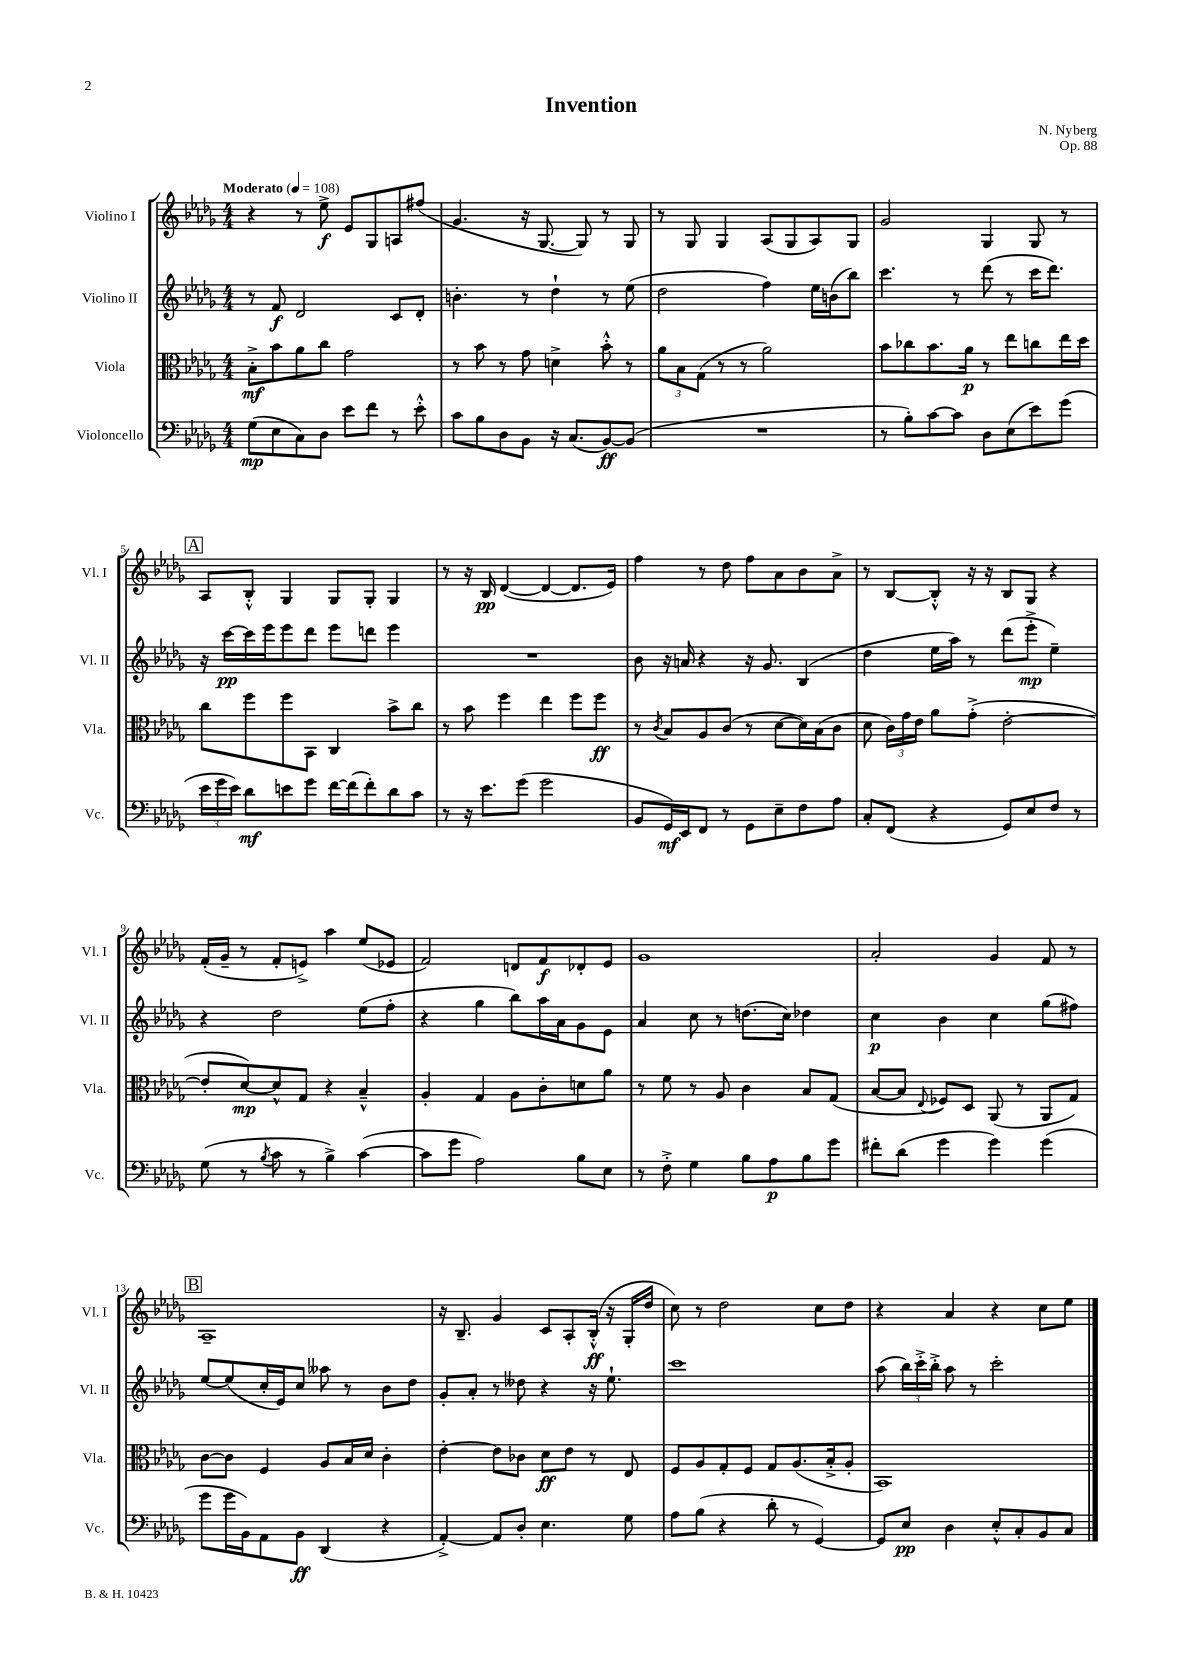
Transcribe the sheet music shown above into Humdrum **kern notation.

**kern	**dynam	**kern	**dynam	**kern	**dynam	**kern	**dynam
*part4	*part4	*part3	*part3	*part2	*part2	*part1	*part1
*staff4	*staff4	*staff3	*staff3	*staff2	*staff2	*staff1	*staff1
*I"Violoncello	*	*I"Viola	*	*I"Violino II	*	*I"Violino I	*
*I'Vc.	*	*I'Vla.	*	*I'Vl. II	*	*I'Vl. I	*
*clefF4	*	*clefC3	*	*clefG2	*	*clefG2	*
*k[b-e-a-d-g-]	*	*k[b-e-a-d-g-]	*	*k[b-e-a-d-g-]	*	*k[b-e-a-d-g-]	*
*M4/4	*	*M4/4	*	*M4/4	*	*M4/4	*
*MM108	*	*MM108	*	*MM108	*	*MM108	*
=1	=1	=1	=1	=1	=1	=1	=1
!	!	!	!	!	!	!LO:TX:a:B:t=Moderato	!
(8G-\L	mp	8B-'^\L	mf	8r	.	4r	.
8E-\	.	8b-\	.	8f/	f	.	.
8C\)	.	8a-\	.	2d-/	.	8r	.
8D-\J	.	8cc\J	.	.	.	8ee-^\	f
8e-\L	.	2g-\	.	.	.	8e-/L	.
8f\J	.	.	.	.	.	8G-/	.
8r	.	.	.	8c/L	.	8An/	.
8e-'^^\	.	.	.	8d-'/J	.	(8ff#X/J	.
=2	=2	=2	=2	=2	=2	=2	=2
8c\L	.	8r	.	4.bn'\	.	4.g-/	.
8B-\	.	8b-\	.	.	.	.	.
8D-\	.	8r	.	.	.	.	.
8BB-\J	.	8g-\	.	8r	.	16r	.
.	.	.	.	.	.	[8.G-/	.
16r	.	4dn^\	.	4dd-`\	.	.	.
(8.C/L	.	.	.	.	.	.	.
.	.	.	.	.	.	8G-/])	.
[8BB-/)	ff	8b-'^^\	.	8r	.	8r	.
(8BB-/J]	.	8r	.	(8ee-\	.	8G-/	.
=3	=3	=3	=3	=3	=3	=3	=3
1r	.	12a-\L	.	2dd-\	.	8r	.
.	.	12B-\	.	.	.	.	.
.	.	.	.	.	.	8G-/	.
.	.	(12G-\J	.	.	.	.	.
.	.	8r	.	.	.	4G-/	.
.	.	8r	.	.	.	.	.
.	.	2a-\)	.	4ff\)	.	(8A-/L	.
.	.	.	.	.	.	8G-/	.
.	.	.	.	16ee-\LL	.	8A-/)	.
.	.	.	.	(16bn\J	.	.	.
.	.	.	.	8bb-\J)	.	8G-/J	.
=4	=4	=4	=4	=4	=4	=4	=4
8r	.	8b-\L	.	4.ccc\	.	2g-/	.
8B-'\L)	.	8cc-X\	.	.	.	.	.
[8c\	.	8.b-\	.	.	.	.	.
8c\J]	.	.	.	8r	.	.	.
.	.	16a-\Jk	p	.	.	.	.
8D-\L	.	8r	.	(8ddd-\	.	4G-/	.
(8E-\	.	8ee-\L	.	8r	.	.	.
8e-\)	.	8ccn\	.	16ccc\KL	.	8G-/	.
.	.	.	.	8.ddd-\J)	.	.	.
(8g-\J	.	16ee-\L	.	.	.	8r	.
.	.	16dd-\JJ	.	.	.	.	.
!!LO:LB:g=z
!!LO:REH:place=s1:t=A
=5	=5	=5	=5	=5	=5	=5	=5
24e-\LL	.	8cc\L	.	16r	.	8A-/L	.
24g-\	.	.	.	.	.	.	.
.	.	.	.	[16ccc\LL	pp	.	.
24e-\JJ)	.	.	.	.	.	.	.
8d-\L	mf	8ff\	.	16ccc\]	.	8B-'^^/J	.
.	.	.	.	16eee-\J	.	.	.
8en\	.	8ff\	.	8eee-\	.	4G-/	.
8g-\J	.	8BB-\J	.	8ddd-\J	.	.	.
[16f\LL	.	4C/	.	8eee-\L	.	8G-/L	.
(16f\J]	.	.	.	.	.	.	.
8f'\)	.	.	.	8dddn\J	.	8G-'/J	.
8d-\	.	8b-^\L	.	4eee-\	.	4G-/	.
8c\J	.	8cc\J	.	.	.	.	.
=6	=6	=6	=6	=6	=6	=6	=6
8r	.	8r	.	1r	.	8r	.
16r	.	8b-\	.	.	.	16r	.
8.e-\L	.	.	.	.	.	16B-/	pp
.	.	4ff\	.	.	.	([4d-/	.
(8g-\J	.	.	.	.	.	.	.
2g-\	.	4ee-\	.	.	.	4d-/_	.
.	.	8ff\L	.	.	.	8.d-/L]	.
.	.	8ff\J	ff	.	.	.	.
.	.	.	.	.	.	16e-/Jk)	.
=7	=7	=7	=7	=7	=7	=7	=7
8BB-/L	.	8r	.	8b-\	.	4ff\	.
.	.	8qc/	.	.	.	.	.
16GG-/L)	mf	8B-/L	.	16r	.	.	.
16EE-/J	.	.	.	16an/	.	.	.
8FF/J	.	8A-/	.	4r	.	8r	.
8r	.	(8c/J	.	.	.	8dd-\	.
8GG-\L	.	8r	.	16r	.	8ff\L	.
.	.	.	.	8.g-/	.	.	.
8E-~\	.	[8d-\L	.	.	.	8a-\	.
8F\	.	16d-\L])	.	(4B-/	.	8b-\	.
.	.	(16B-\J	.	.	.	.	.
8A-\J	.	8c\J	.	.	.	8a-^\J	.
=8	=8	=8	=8	=8	=8	=8	=8
8C'/L	.	8d-\	.	4dd-\	.	8r	.
(8FF/J	.	24c\LL)	.	.	.	[8B-/L	.
.	.	24g-\	.	.	.	.	.
.	.	24e-\JJ	.	.	.	.	.
4r	.	8a-\L	.	16ee-\LL	.	8B-'^^/J]	.
.	.	.	.	16aa-\JJ)	.	.	.
.	.	(8g-'^\J	.	8r	.	16r	.
.	.	.	.	.	.	16r	.
8GG-/L)	.	[2e-'\	.	(8ddd-\L	.	8B-/L	.
8E-/	.	.	.	8eee-'^\J	mp	8G-/J	.
8F/J	.	.	.	4ee-~\)	.	4r	.
8r	.	.	.	.	.	.	.
!!LO:LB:g=z
=9	=9	=9	=9	=9	=9	=9	=9
(8G-\	.	8e-'/L]	.	4r	.	(16f'/LL	.
.	.	.	.	.	.	16g-~/JJ	.
8r	.	[8d-/)	mp	.	.	8r	.
8qB-/	.	.	.	.	.	.	.
8c\	.	8d-^^/]	.	2dd-\	.	8f'/L	.
8r	.	8G-/J	.	.	.	8en^/J)	.
4B-^\)	.	4r	.	.	.	4aa-\	.
([4c\	.	4B-~^^/	.	(8ee-\L	.	(8ee-/L	.
.	.	.	.	8ff'\J	.	8e-X/J	.
=10	=10	=10	=10	=10	=10	=10	=10
8c\L]	.	4A-'/	.	4r	.	2f/)	.
8g-\J	.	.	.	.	.	.	.
2A-\)	.	4G-/	.	4gg-\	.	.	.
.	.	8A-\L	.	8bb-\L)	.	8dn/L	.
.	.	8c'\	.	16aa-\L	.	8f/	f
.	.	.	.	16a-\J	.	.	.
8B-\L	.	8dn\	.	8g-\	.	8d-X'/	.
8E-\J	.	8a-\J	.	8e-\J	.	8e-/J	.
=11	=11	=11	=11	=11	=11	=11	=11
8r	.	8r	.	4a-/	.	1g-	.
8F'^\	.	8f\	.	.	.	.	.
4G-\	.	8r	.	8cc\	.	.	.
.	.	8A-/	.	8r	.	.	.
8B-\L	.	4c\	.	(8.ddn\L	.	.	.
8A-\	p	.	.	.	.	.	.
.	.	.	.	16cc\Jk)	.	.	.
8B-\	.	8B-/L	.	4dd-X\	.	.	.
8g-\J	.	(8G-/J	.	.	.	.	.
=12	=12	=12	=12	=12	=12	=12	=12
8f#X'\L	.	[8B-/L	.	4cc\	p	2a-'/	.
(8d-\J	.	8B-/J]	.	.	.	.	.
.	.	8qqE-/	.	.	.	.	.
4g-\	.	8F-X/L)	.	4b-\	.	.	.
.	.	8D-/J	.	.	.	.	.
4g-\)	.	(8AA-/	.	4cc\	.	4g-/	.
.	.	8r	.	.	.	.	.
(4g-\	.	8AA-/L	.	(8gg-\L	.	8f/	.
.	.	8G-/J)	.	8ff#X\J)	.	8r	.
!!LO:LB:g=z
!!LO:REH:place=s1:t=B
=13	=13	=13	=13	=13	=13	=13	=13
8g-\L	.	[8c\L	.	[8ee-/L	.	1A-~	.
16g-\L	.	8c\J]	.	(8ee-/]	.	.	.
16BB-\J)	.	.	.	.	.	.	.
8AA-\	.	4F/	.	16cc'/L	.	.	.
.	.	.	.	16e-/J)	.	.	.
8BB-\J	ff	.	.	8cc/J	.	.	.
(4DD-/	.	8A-/L	.	8aa--X\	.	.	.
.	.	16B-/L	.	8r	.	.	.
.	.	16d-/JJ	.	.	.	.	.
4r	.	4c'\	.	8b-\L	.	.	.
.	.	.	.	8dd-\J	.	.	.
=14	=14	=14	=14	=14	=14	=14	=14
[4AA-'^/)	.	[4e-'\	.	8g-'/L	.	16r	.
.	.	.	.	.	.	8.B-~/	.
.	.	.	.	8a-'/J	.	.	.
8AA-/L]	.	8e-\L]	.	8r	.	4g-/	.
8D-'/J	.	8c-X\J	.	8dd--X\	.	.	.
4.E-\	.	8d-\L	ff	4r	.	8c/L	.
.	.	8e-\J	.	.	.	8A-'/	.
.	.	8r	.	16r	.	(16B-'^^/Jk	ff
.	.	.	.	8.ee-`\	.	16r	.
8G-\	.	8E-/	.	.	.	16G-'/LL	.
.	.	.	.	.	.	16dd-/JJ	.
=15	=15	=15	=15	=15	=15	=15	=15
8A-\L	.	8F/L	.	1ccc	.	8cc\)	.
(8B-\J	.	8A-/	.	.	.	8r	.
4r	.	8G-'/	.	.	.	2dd-\	.
.	.	8F/J	.	.	.	.	.
8d-'\	.	8G-/L	.	.	.	.	.
8r	.	(8.A-/	.	.	.	.	.
[4GG-/)	.	.	.	.	.	8cc\L	.
.	.	16B-'^/k	.	.	.	.	.
.	.	8A-'/J	.	.	.	8dd-\J	.
=16	=16	=16	=16	=16	=16	=16	=16
8GG-/L]	.	1BB-)	.	(8aa-\	.	4r	.
8E-/J	pp	.	.	24bb-\LL)	.	.	.
.	.	.	.	24ccc'^\	.	.	.
.	.	.	.	24bb-'^\JJ	.	.	.
4D-\	.	.	.	8aa-\	.	4a-/	.
.	.	.	.	8r	.	.	.
8E-'^^/L	.	.	.	2ccc'\	.	4r	.
8C'/	.	.	.	.	.	.	.
8BB-/	.	.	.	.	.	8cc\L	.
8C/J	.	.	.	.	.	8ee-\J	.
==	==	==	==	==	==	==	==
*-	*-	*-	*-	*-	*-	*-	*-
